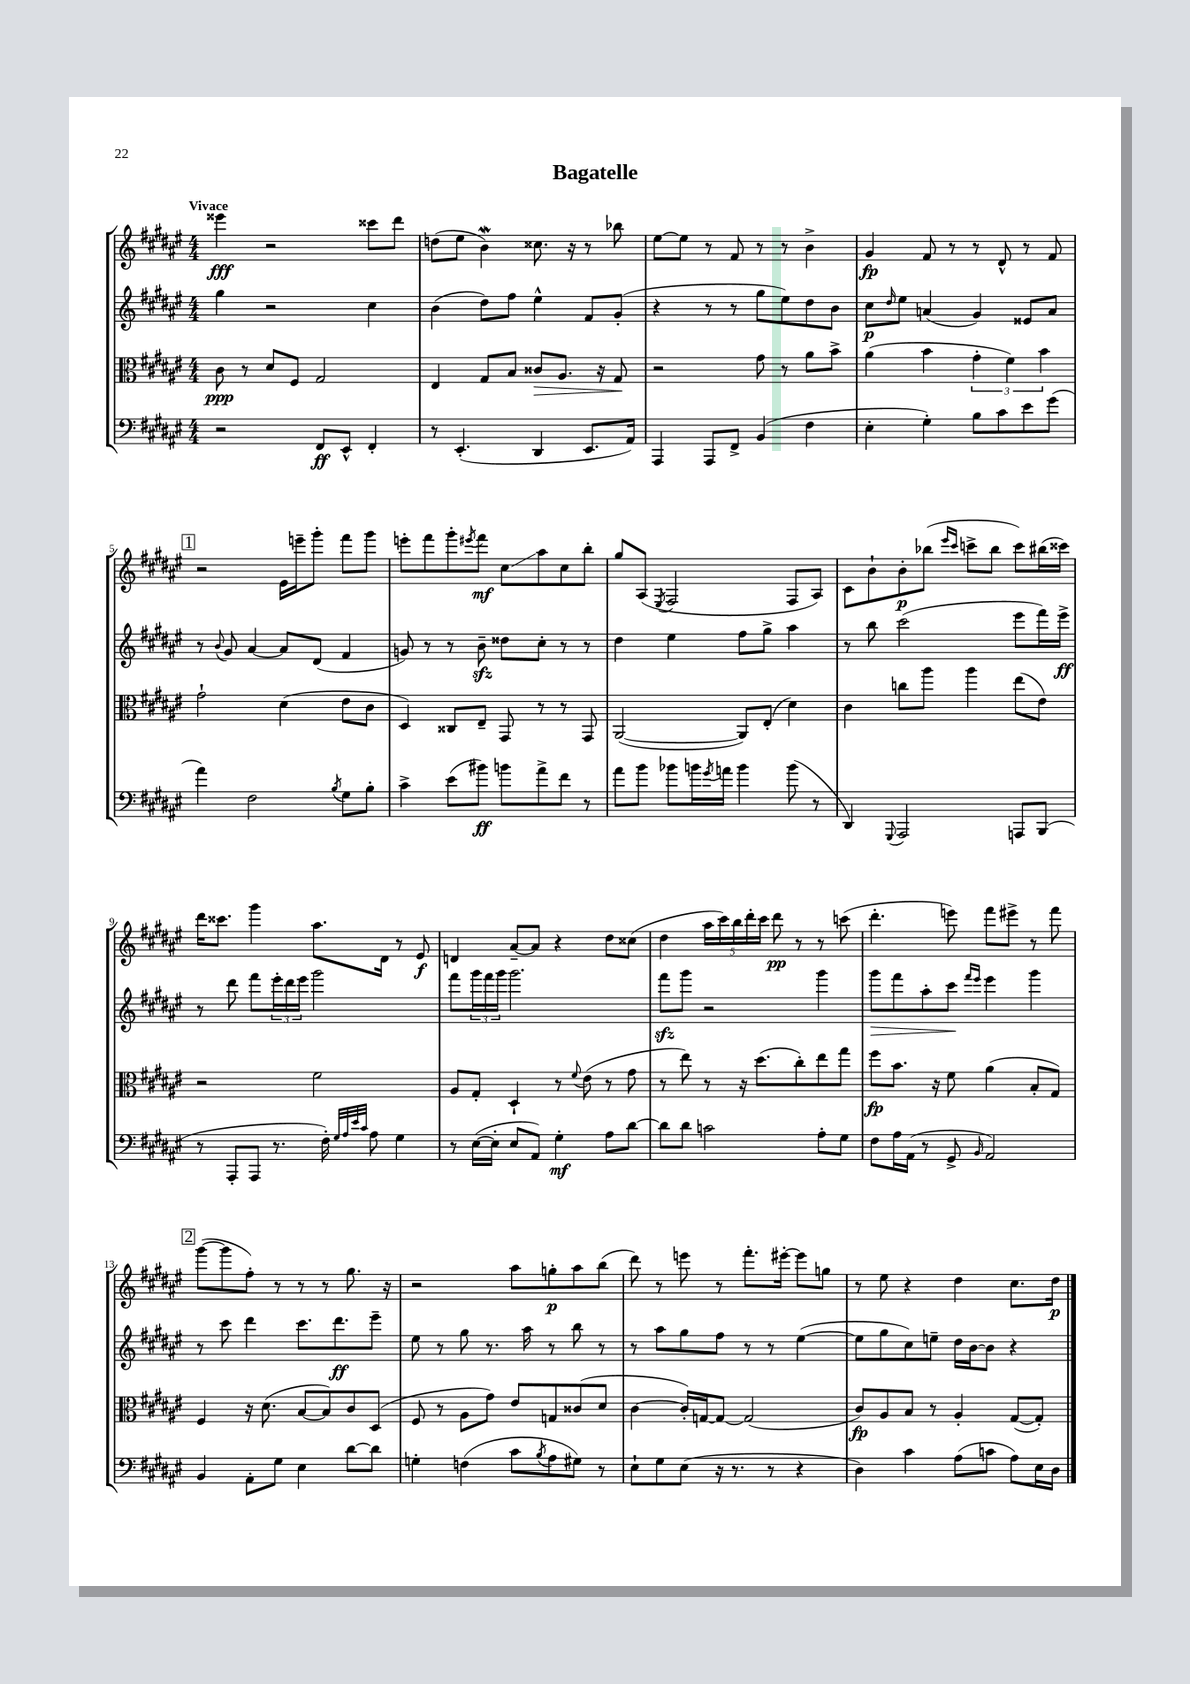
\header { title = "Bagatelle" }
<<
\new StaffGroup <<
\new Staff = "s0" {
    \clef treble \key fis \major \numericTimeSignature \time 4/4 \tempo "Vivace"
    eisis'''4\fff r2 cisis'''8 dis'''8 |
    d''8( eis''8 b'4\mordent) cisis''8. r16 r8 bes''8 |
    eis''8~ eis''8 r8 fis'8 r8 r8 b'4-> |
    gis'4\fp fis'8 r8 r8 dis'8-^ r8 fis'8 |
    \mark \markup { \box "1" } r2 eis'16 e'''16-- gis'''8-. fis'''8 gis'''8 |
    e'''8-. fis'''8 gis'''8-. \acciaccatura { eis'''8 } fis'''8\mf cis''8\glissando ais''8 cis''8 b''8-. |
    gis''8 ais8( \acciaccatura { eis8 } fis2 fis8 ais8) |
    cis'8 b'8-! b'8-.\p bes''8( \grace { eis'''16 cis'''16 } c'''8-> bes''8 c'''8) bis''16( cisis'''16) |
    dis'''16 cisis'''8. gis'''4 ais''8. dis'16 r8 eis'8\f |
    d'4 ais'8~-- ais'8 r4 dis''8 cisis''8( |
    dis''4 \tuplet 5/4 { ais''16 cis'''16) b''16 dis'''16-. cis'''16 } dis'''8\pp r8 r8 c'''8( |
    dis'''4.-. e'''8) fis'''8 eis'''8-> r8 fis'''8 |
    \mark \markup { \box "2" } gis'''8~( gis'''8 fis''8-.) r8 r8 r8 gis''8. r16 |
    r2 ais''8 g''8-.\p ais''8 b''8( |
    dis'''8) r8 e'''8 r8 fis'''8.-. eis'''16~-. eis'''8 g''8 |
    r8 eis''8 r4 dis''4 cis''8. dis''16\p \bar "|." |
}
\new Staff = "s1" {
    \clef treble \key fis \major \numericTimeSignature \time 4/4
    gis''4 r2 cis''4 |
    b'4( dis''8) fis''8 eis''4-^ fis'8 gis'8-.( |
    r4 r8 r8 gis''8 eis''8) dis''8 b'8 |
    cis''8\p \grace { dis''16 } eis''8 a'4( gis'4) eisis'8 a'8 |
    \mark \markup { \box "1" } r8 \appoggiatura { b'8 } gis'8 ais'4~ ais'8 dis'8( fis'4 |
    g'8) r8 r8 b'8--\sfz disis''8 cis''8-. r8 r8 |
    dis''4 eis''4 fis''8 gis''8-> ais''4 |
    r8 b''8 cis'''2( eis'''8 fis'''16) eis'''16->\ff |
    r8 dis'''8 fis'''8 \tuplet 3/2 { eis'''16-. dis'''16 eis'''16 } gis'''2 |
    fis'''8 \tuplet 3/2 { gis'''16 fis'''16 gis'''16 } gis'''2. |
    fis'''8\sfz gis'''8 r2 gis'''4 |
    gis'''8\> fis'''8 ais''8-. cis'''8\! \grace { fis'''16 eis'''16 } eis'''4 gis'''4 |
    \mark \markup { \box "2" } r8 cis'''8 dis'''4 cis'''8. dis'''8.\ff eis'''8-- |
    eis''8 r8 gis''8 r8. ais''16 r8 b''8 r8 |
    r8 ais''8 gis''8 fis''8 r8 r8 eis''4~( |
    eis''8 gis''8 cis''8) e''8-- dis''16 b'16~ b'8 r4 \bar "|." |
}
\new Staff = "s2" {
    \clef alto \key fis \major \numericTimeSignature \time 4/4
    cis'8\ppp r8 dis'8 fis8 gis2 |
    eis4 gis8 b8 cisis'8\> ais8. r16 gis8\! |
    r2 gis'8 r8 ais'8 b'8-> |
    ais'4( b'4 \tuplet 3/2 { gis'4-. fis'4) b'4 } |
    \mark \markup { \box "1" } gis'2-! dis'4( eis'8 cis'8 |
    dis4) cisis8 eis8-- gis,8 r8 r8 gis,8 |
    ais,2~( ais,8) eis8-.( dis'4) |
    cis'4 c''8 ais''8 ais''4 eis''8( eis'8) |
    r2 fis'2 |
    ais8 gis8-. dis4-! r8 \appoggiatura { fis'8 } eis'8( r8 gis'8 |
    r8 eis''8) r8 r16 dis''8.( cis''8-.) eis''8 gis''8 |
    fis''8\fp b'8. r16 fis'8 ais'4( b8-. gis8) |
    \mark \markup { \box "2" } fis4 r16 dis'8.( b8~ b8) cis'8 dis8( |
    fis8 r8 ais8 gis'8) eis'8 g8 cisis'8( dis'8 |
    cis'4~ cis'16-.) g16~ g8~ g2( |
    cis'8\fp) ais8 b8 r8 ais4-. gis8~( gis8-.) \bar "|." |
}
\new Staff = "s3" {
    \clef bass \key fis \major \numericTimeSignature \time 4/4
    r2 fis,8\ff eis,8-^ fis,4-. |
    r8 eis,4.-.( dis,4 eis,8. ais,16) |
    ais,,4 ais,,8 fis,8-> b,4( fis4 |
    eis4-. gis4-.) b8 cis'8 eis'8 gis'8( |
    \mark \markup { \box "1" } ais'4) fis2 \acciaccatura { b8 } gis8 b8-. |
    cis'4-> eis'8( bis'8\ff) b'8 ais'8-> fis'8 r8 |
    ais'8 b'8 bes'8 b'16 \acciaccatura { gis'8 } a'16 b'4 b'8( r8 |
    dis,4) \appoggiatura { gis,,8 } ais,,2 a,,8 b,,8( |
    r8 ais,,8-. ais,,8 r8. fis16-.) \grace { gis32 ais32 eis'32 cis'32 } ais8 gis4 |
    r8 eis16~( eis16-. eis8 ais,8) gis4-.\mf ais8 dis'8~ |
    dis'8 dis'8 c'2 ais8-. gis8 |
    fis8 ais16 ais,16( r8 gis,8-> \grace { b,16 } ais,2) |
    \mark \markup { \box "2" } b,4 ais,8-. gis8 eis4 dis'8~ dis'8 |
    g4-. f4( cis'8 \acciaccatura { b8 } ais8 gis8) r8 |
    eis8-! gis8 eis8( r16 r8. r8 r4 |
    dis4) cis'4 ais8( c'8 ais8) eis16 dis16 \bar "|." |
}
>>
>>
